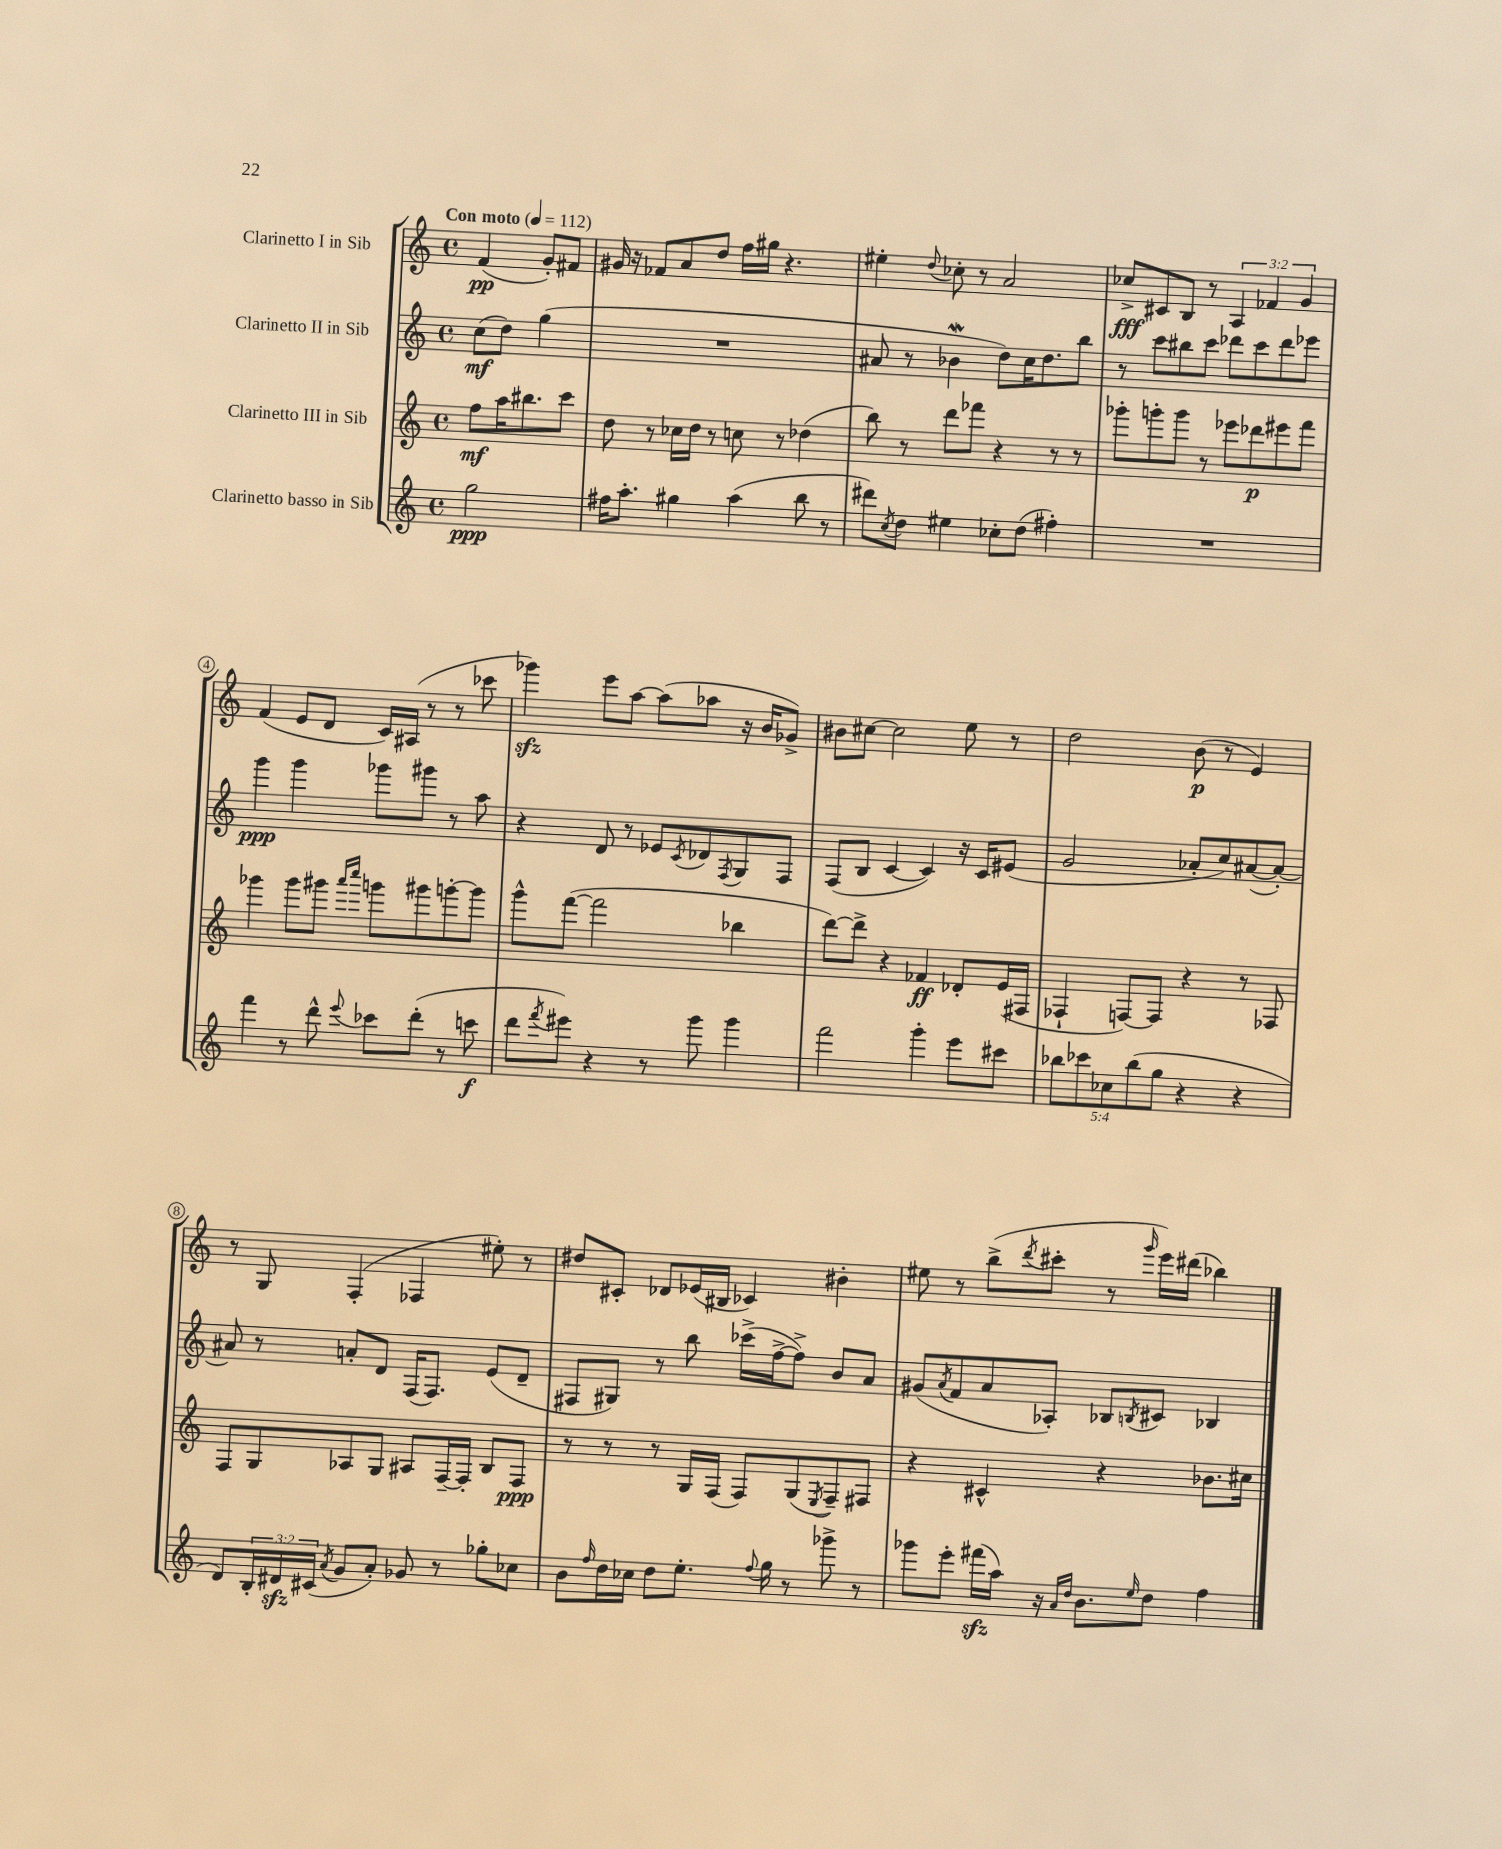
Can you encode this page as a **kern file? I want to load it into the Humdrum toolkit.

**kern	**kern	**kern	**kern
*staff4	*staff3	*staff2	*staff1
*clefG2	*clefG2	*clefG2	*clefG2
*k[]	*k[]	*k[]	*k[]
*M4/4	*M4/4	*M4/4	*M4/4
*met(c)	*met(c)	*met(c)	*met(c)
*MM112	*MM112	*MM112	*MM112
2gg\	8ff\L	(8cc\L	(4f/
.	16aa\K	8dd\J)	.
.	8.bb#\	.	.
.	.	(4gg\	8g'/L)
.	8ccc\J	.	8f#/J
=	=	=	=
16ff#\LK	8dd\	1r	16g#/
8.aa'\J	.	.	16r
.	8r	.	8f-/L
4gg#\	16cc-\LL	.	8a/
.	16dd\JJ	.	.
.	8r	.	8dd/J
(4aa\	8cc\	.	16ff\LL
.	.	.	16gg#\JJ
.	8r	.	4.r
8bb\	(4dd-\	.	.
8r	.	.	.
=	=	=	=
8ddd#\L)	8bb\)	8a#/	4ee#'\
8qcc/	.	.	.
8dd\J	8r	8r	.
.	.	.	8qqdd/
4ee#\	8ddd\L	4b-\	8cc-'\
.	8fff-\J	.	8r
8cc-'\L	4r	8dd\L)	2a/
(8dd\J	.	16cc\K	.
.	.	8.dd\	.
4ff#'\)	8r	.	.
.	8r	8bb\J	.
=	=	=	=
1r	8ggg-'\L	8r	8cc-^/L
.	8ggg'\	8ccc\L	8c#/
.	8ggg\J	8bb#\	8B/J
.	8r	8ccc\J	8r
.	8eee-\L	8ddd-\L	6A/
.	8ddd-\	8ccc\	.
.	.	.	6f-/
.	8eee#\	8ddd-\	.
.	.	.	6g/
.	8fff\J	8eee-\J	.
=	=	=	=
4fff\	4ggg-\	4ggg\	(4f/
8r	8ggg-\L	4ggg\	8e/L
8ddd^^\	8ggg#\J	.	8d/J
.	16qqaaa/LL	.	.
8qqeee/	16qqcccc/JJ	.	.
8ccc-\L	8ggg\L	8ggg-\L	16c/LL)
.	.	.	(16A#/JJ
(8ddd'\J	8ggg#\	8ggg#\J	8r
8r	[8ggg'\	8r	8r
8ccc\	8ggg\]J	8aa\	8ccc-\
=	=	=	=
8ddd\L	8ggg^^\L	4r	4ggg-\)
8qfff/	.	.	.
8eee#\J)	([8fff\J	.	.
4r	2fff\]	8d/	8eee\L
.	.	8r	[8aa\J
8r	.	8e-/L	(8aa\]L
.	.	8qc/	.
8ggg\	.	8d-/	8aa-\J
.	.	8qF/	.
4ggg\	4bb-\	8G/	16r
.	.	.	16b/LK
.	.	8F/J	8g-^/J)
=	=	=	=
2fff\	[8ddd\L)	(8F/L	8b#\L
.	8ddd^\]J	8B/J	[8cc#\J
.	4r	[4c/	2cc#\]
4ggg'\	4f-/	4c/])	.
8eee\L	8d-'/L	16r	8ee\
.	.	16c/LK	.
8ccc#\J	(16e/L	(8e#/J	8r
.	16F#/JJ	.	.
=	=	=	=
10bb-\L	4F-`/	2g/	2dd\
10ccc-\	.	.	.
10cc-\	.	.	.
.	[8F/L)	.	.
(10bb-\	.	.	.
.	8F/]J	.	.
10gg\J	.	.	.
4r	4r	8a-'/L	(8b\
.	.	8cc/)	8r
4r	8r	([8a#/	4e/)
.	8F-/	8a#'/_J)	.
=	=	=	=
8d/L)	8F/L	8a#/]	8r
24B'/L	8G/	8r	8G/
24d#/	.	.	.
(24c#/JJ	.	.	.
8qa/	.	.	.
8g/L	8A-/	8a'/L	(4F'/
8a'/J)	8G/J	8d/J	.
8g-/	8A#/L	(16F/LK	4F-/
.	.	8.F/J)	.
8r	[16F~/L	.	.
.	16F'/]JJ	.	.
8gg-'\L	8B/L	(8e/L	8ee#'\)
8cc-\J	8F/J	8d~/J	8r
=	=	=	=
8b\L	8r	8F#/L	8dd#/L
16qqff/	.	.	.
16dd\L	8r	8G#/J)	8c#'/J
16cc-\JJ	.	.	.
8dd\L	8r	8r	8d-/L
8.ee'\J	16G/LL	8bb\	(16e-/L
.	(16F/JJ	.	16B#/JJ
.	8F/L)	(16ccc-^\LL	4c-/)
8qqff/	.	.	.
16gg\	.	[16ff^\J	.
8r	(8G/	8ff^\]J)	.
.	8qE/	.	.
8ggg-^\	8F~/)	8b/L	4b#'\
8r	8F#/J	8a/J	.
=	=	=	=
8ggg-\L	4r	(8g#/L	8ee#\
.	.	8qa/	.
8eee'\J	.	8f/	8r
(16fff#\LL	4c#^^/	8a/	(8bb^\L
16aa\JJ)	.	.	.
.	.	.	8qddd/
16r	.	8A-'/J)	8ccc#'\J
16qqa/LL	.	.	.
16qqdd/JJ	.	.	.
8.b\L	.	.	.
.	4r	8B-/L	8r
16qqee/	.	8qB/	16qqggg/
8dd\J	.	8c#/J	16eee\LL)
.	.	.	(16ddd#\JJ
4ff\	8.b-\L	4B-/	4bb-\)
.	16cc#\Jk	.	.
==	==	==	==
*-	*-	*-	*-
